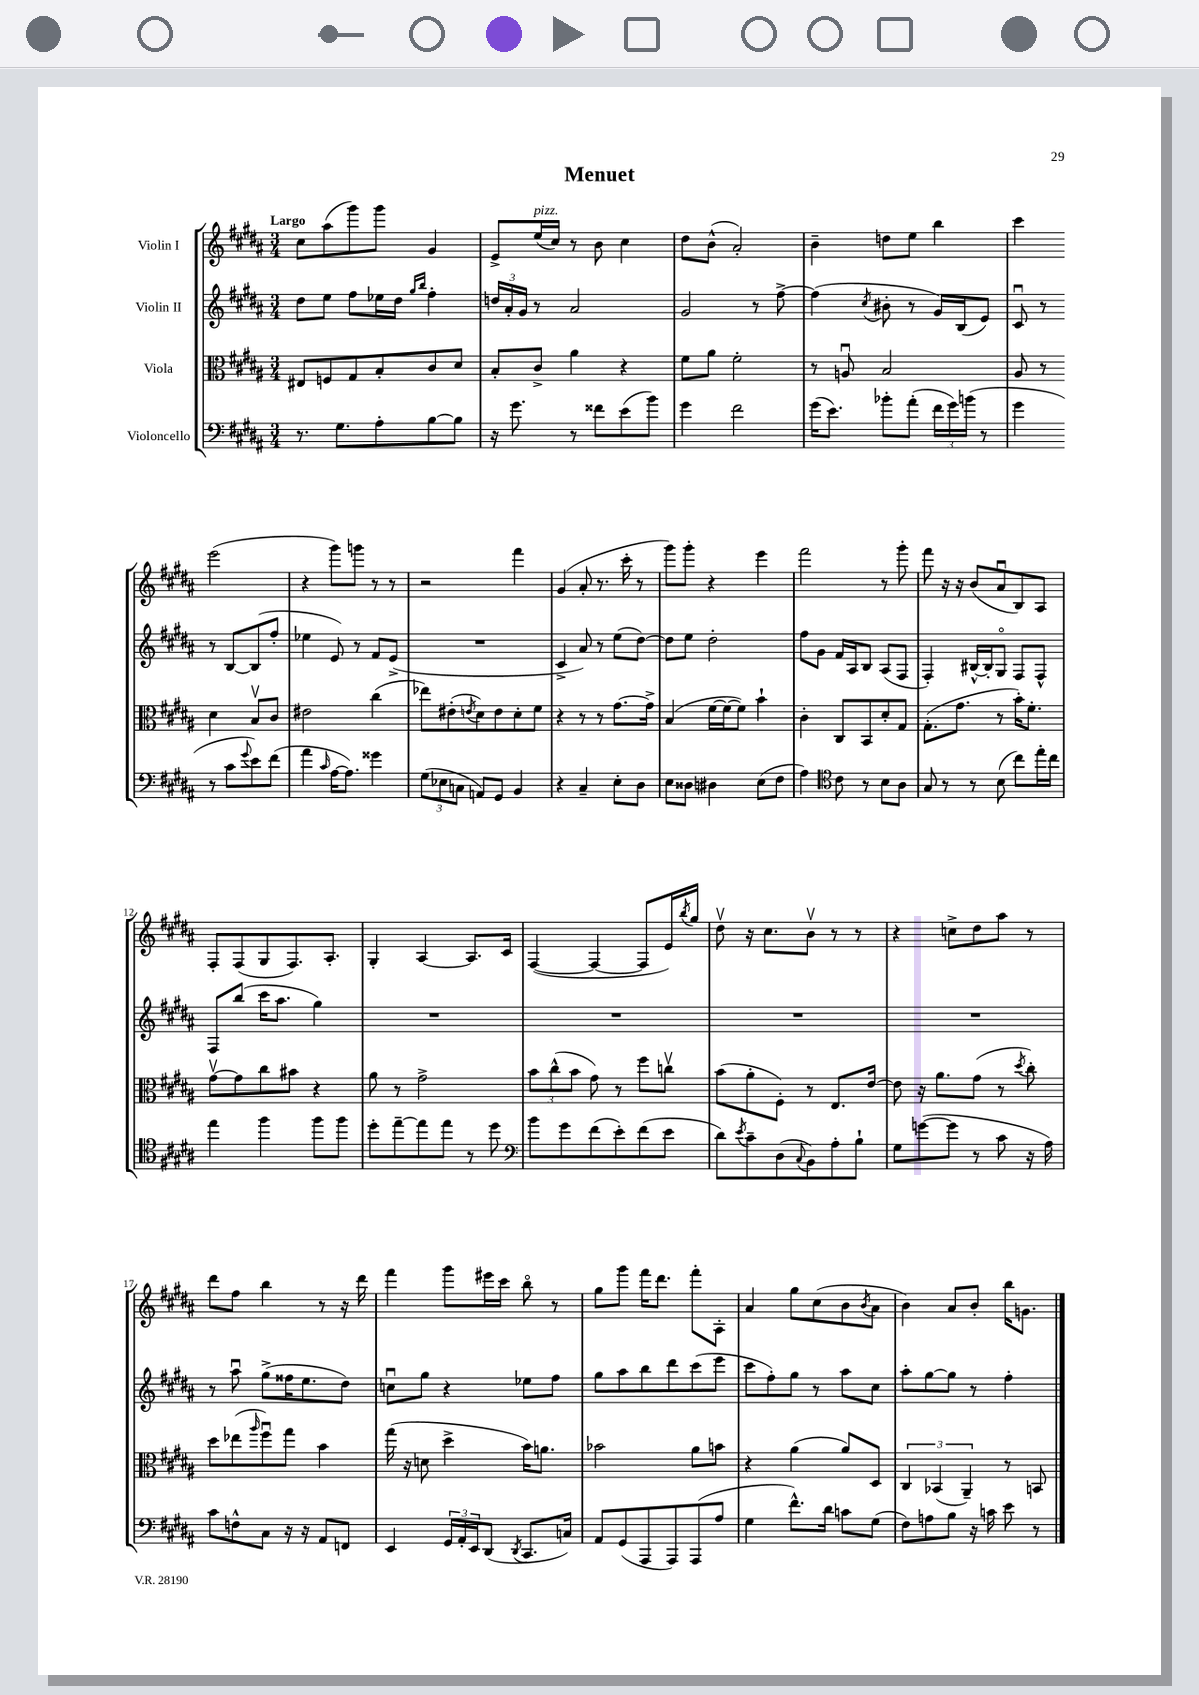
\header { title = "Menuet" }
<<
\new StaffGroup <<
\new Staff = "s0" \with { instrumentName = "Violin I" } {
    \clef treble \key b \major \numericTimeSignature \time 3/4 \tempo "Largo"
    cis''8 ais''8( gis'''8) gis'''8 gis'4 |
    e'8-> e''16^\markup { \italic "pizz." }( cis''16) r8 b'8 cis''4 |
    dis''8 b'8-^( ais'2-.) |
    b'4-- d''8 e''8 b''4 |
    cis'''4 e'''2( |
    r4 gis'''8) g'''8 r8 r8 |
    r2 fis'''4 |
    gis'4( ais'8-. r8. cis'''16-. r8 |
    gis'''8) gis'''8-. r4 e'''4 |
    fis'''2 r8 gis'''8-. |
    fis'''8 r16 r16 b'8( ais'8\downbow b8) ais8 |
    fis8-. fis8( gis8 fis8.) ais8.-. |
    gis4-. ais4~ ais8. cis'16 |
    fis4~( fis4~ fis8 e'16) \acciaccatura { b''8 } gis''16 |
    dis''8\upbow r16 cis''8. b'8\upbow r8 r8 |
    r4 c''8-> dis''8 ais''8 r8 |
    dis'''8 fis''8 b''4 r8 r16 dis'''16 |
    fis'''4 gis'''8 eis'''16 cis'''16 b''8\flageolet r8 |
    gis''8 gis'''8 fis'''16 dis'''8. fis'''8-. ais8-. |
    ais'4 gis''8 cis''8( b'8 \acciaccatura { b'8 } ais'8 |
    b'4) ais'8 b'8-. b''16 g'8. \bar "|." |
}
\new Staff = "s1" \with { instrumentName = "Violin II" } {
    \clef treble \key b \major \numericTimeSignature \time 3/4
    dis''8 e''8 fis''8 ees''16 dis''16 \grace { gis''16 b''16 } fis''4-. |
    \tuplet 3/2 { d''16 ais'16-. gis'16 } r8 ais'2 |
    gis'2 r8 fis''8~-> |
    fis''4( \acciaccatura { cis''8 } bis'8-. r8 gis'16) b16( e'8) |
    cis'8\downbow r8 r8 b8~ b8( fis''8-. |
    ees''4 e'8) r8 fis'8 e'8->( |
    R2. |
    cis'4-> ais'8) r8 e''8( dis''8~) |
    dis''8 e''8 dis''2-. |
    fis''8 gis'8 fis'16 ais16 b8 ais8( fis8 |
    fis4-.) bis16~-^ bis16-. gis8\flageolet fis8 fis8-^ |
    fis8 b''8( cis'''16 ais''8. gis''4) |
    R2. |
    R2. |
    R2. |
    R2. |
    r8 ais''8\downbow gis''8->( fisis''16 e''8. dis''8) |
    c''8\downbow gis''8 r4 ees''8 fis''8 |
    gis''8 ais''8 b''8 dis'''8 cis'''8( e'''8 |
    cis'''8 fis''8-.) gis''8 r8 ais''8 cis''8 |
    ais''8-. gis''8~ gis''8 r8 fis''4-. \bar "|." |
}
\new Staff = "s2" \with { instrumentName = "Viola" } {
    \clef alto \key b \major \numericTimeSignature \time 3/4
    eis8 f8 gis8 b8-. cis'8 dis'8 |
    b8-. cis'8-> ais'4 r4 |
    fis'8 ais'8 fis'2-. |
    r8 a8\downbow b2 |
    ais8 r8 dis'4 b8\upbow cis'8 |
    eis'2 cis''4( |
    ees''8) eis'8-.( \acciaccatura { e'8 } dis'8) e'8 dis'8-. fis'8 |
    r4 r8 r8 gis'8.~ gis'16-> |
    b4( fis'16~ fis'16~ fis'8) b'4-! |
    cis'4-. cis8 b,8 dis'8-. gis8 |
    gis8.-.( gis'8. r8 b'16-.) fis'8.-. |
    gis'8~\upbow gis'8 cis''8 bis'8 r4 |
    ais'8 r8 gis'2-> |
    \tuplet 3/2 { b'8 cis''8-^( b'8 } gis'8) r8 fis''8 c''8\upbow |
    b'8( ais'8-. fis8-.) r8 e8. e'16~ |
    e'8 r16 ais'8. gis'8( r8 \acciaccatura { dis''8 } cis''8-.) |
    dis''8 ees''8( \grace { ais''16 } fis''8\downbow) gis''8 b'4 |
    gis''16( r16 d'8 dis''4-> b'16) a'8. |
    bes'2 ais'8 b'8 |
    r4 ais'4( ais'8) dis8 |
    \tuplet 3/2 { cis4 bes,4( ais,4--) } r8 b,8 \bar "|." |
}
\new Staff = "s3" \with { instrumentName = "Violoncello" } {
    \clef bass \key b \major \numericTimeSignature \time 3/4
    r8. gis8. ais8-. b8~ b8 |
    r16 gis'8. r8 fisis'8 e'8( b'8) |
    gis'4 fis'2 |
    gis'16( e'8.) bes'8-. ais'8-.( \tuplet 3/2 { fis'16 gis'16) b'16( } r8 |
    gis'4 r8 cis'8 \appoggiatura { gis'8 } e'8) fis'8( |
    ais'4 \grace { cis'16 } ais16~ ais8.) gisis'4 |
    \tuplet 3/2 { gis8( ees8 c8 } a,8) gis,8 b,4 |
    r4 cis4-- e8-. dis8 |
    e8 disis8 dis4 e8( fis8 |
    ais4) \clef tenor cis'8 r8 b8 ais8 |
    gis8 r8 r8 b8( cis''8) e''16-. cis''16 |
    e''4 fis''4 fis''8 fis''8 |
    dis''8-. e''8~-- e''8 e''8 r8 dis''8 |
    \clef bass b'8 gis'8 fis'8( e'8-.) fis'8( e'8 |
    dis'8) \acciaccatura { e'8 } cis'8-- dis8( \appoggiatura { cis8 } b,8) ais8-. b8-! |
    gis8 g'8~( g'8 r8 cis'8 r16 ais16) |
    cis'8 f8-^ cis8 r16 r16 ais,8 f,8 |
    e,4 \tuplet 3/2 { gis,16 ais,16-. e,16 } dis,8( \acciaccatura { dis,8 } cis,8. c16) |
    ais,8 gis,8( ais,,8 ais,,8) ais,,8( ais8 |
    gis4 fis'8.-^) dis'16 c'8 gis8( |
    fis8) a8 b8 r16 c'16 e'8 r8 \bar "|." |
}
>>
>>
